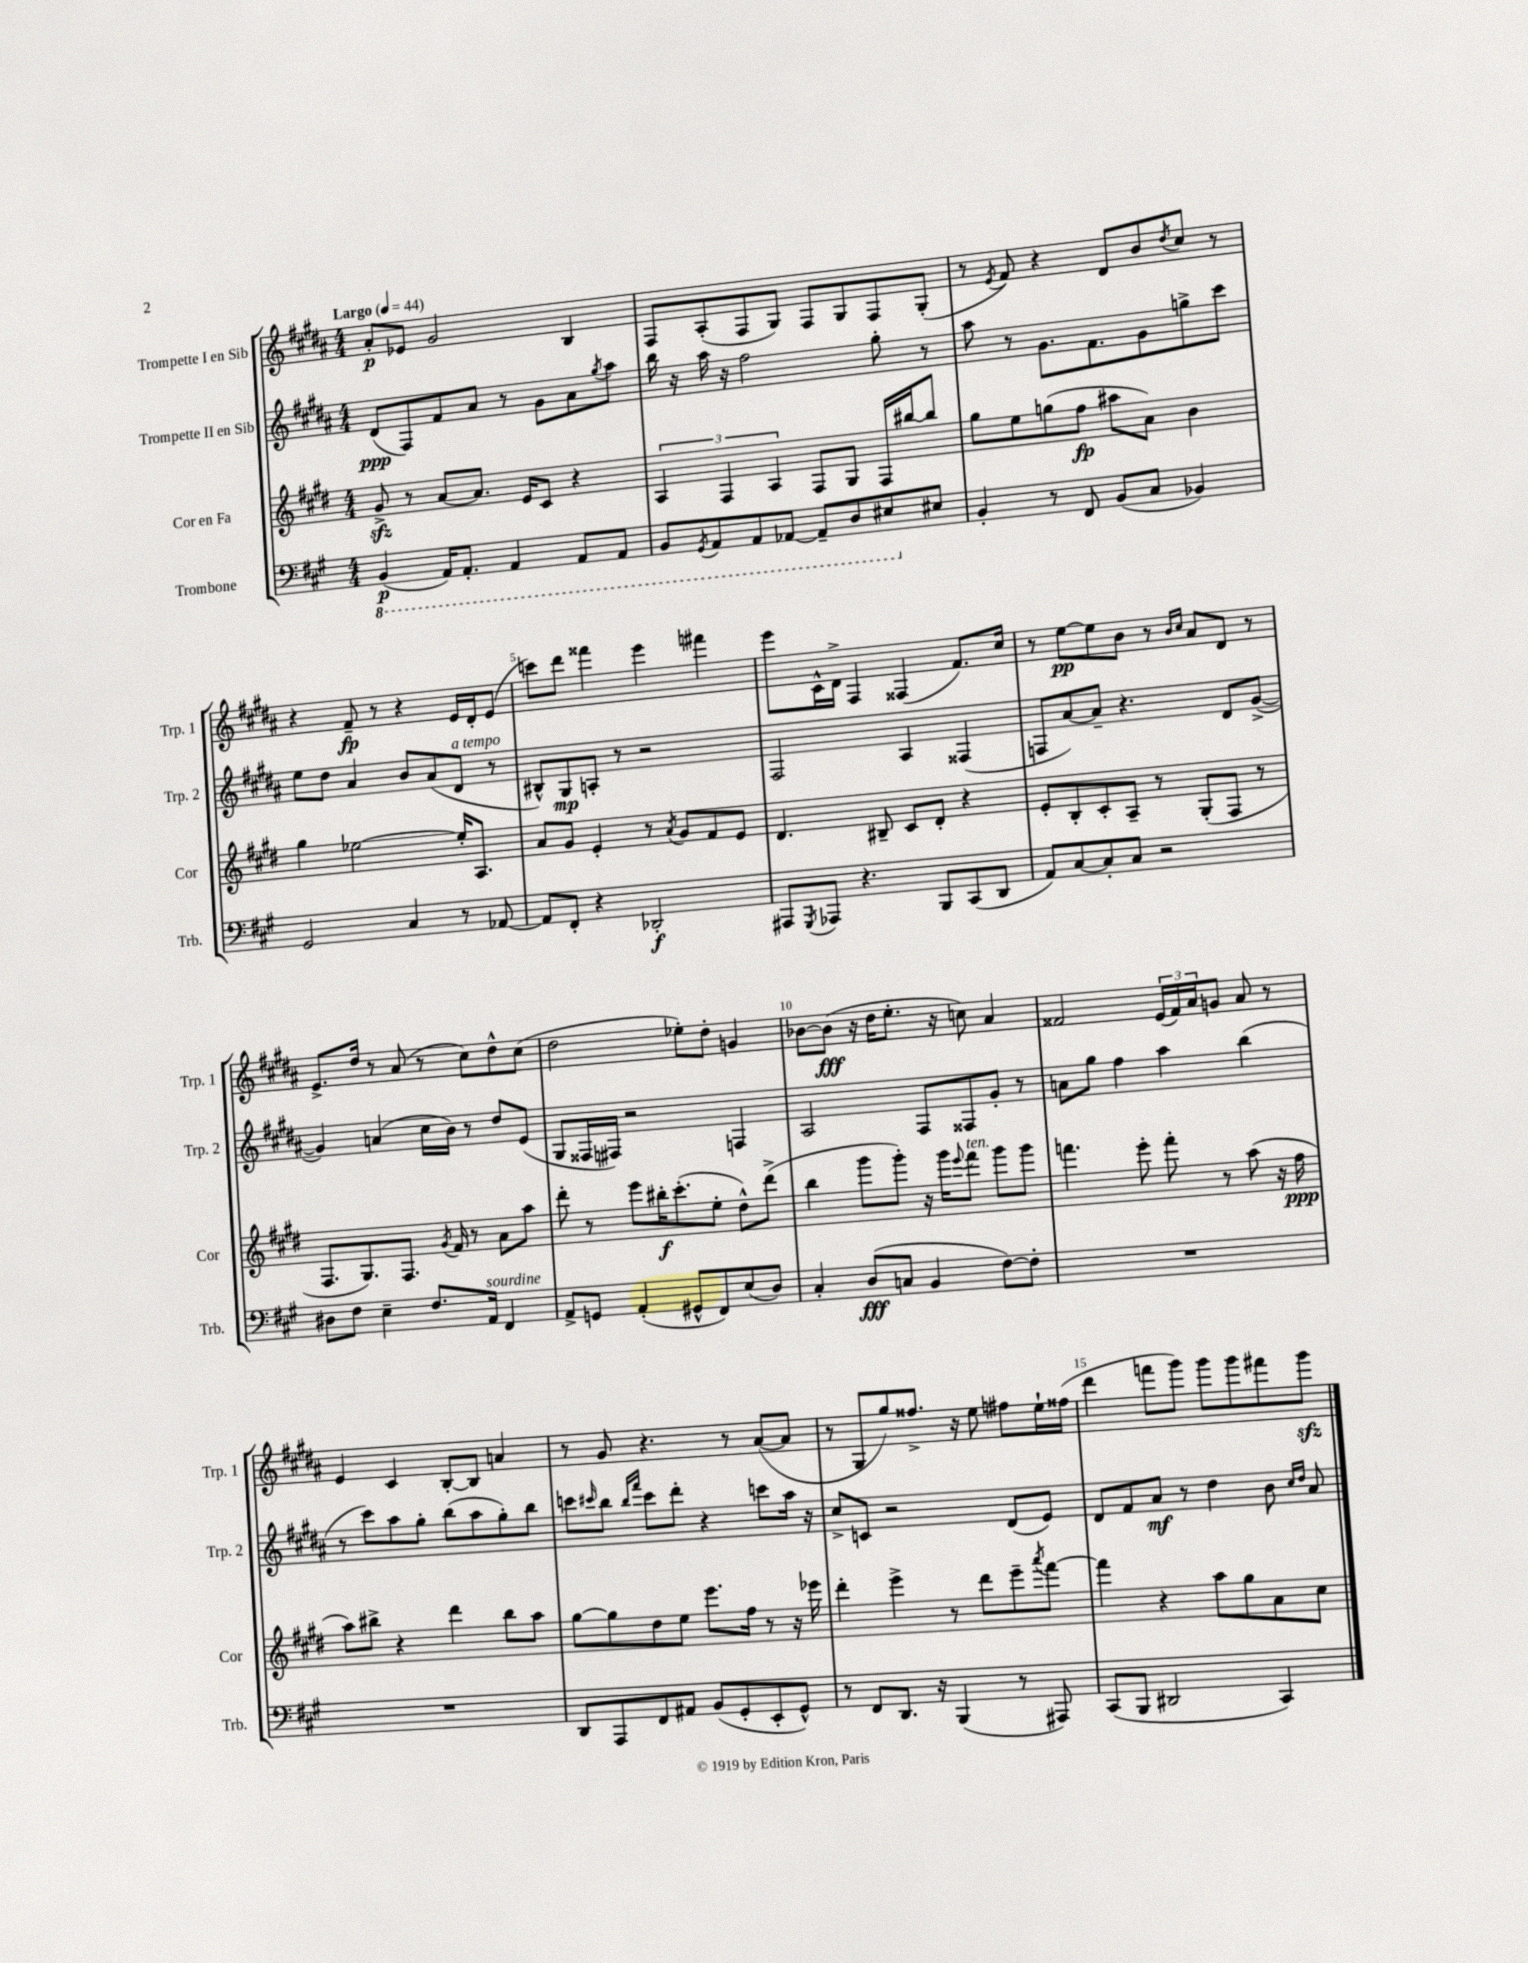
<<
\new StaffGroup <<
\new Staff = "s0" \with { instrumentName = "Trompette I en Sib" shortInstrumentName = "Trp. 1" } {
    \clef treble \key b \major \numericTimeSignature \time 4/4 \tempo "Largo" 4 = 44
    ais'8-.\p ees'8 gis'2 b4 |
    fis8 ais8-.( fis8 gis8) fis8 gis8 fis8 gis8-.( |
    r8 \acciaccatura { e'8 } fis'8) r4 dis'8 b'8 \acciaccatura { dis''8 } cis''8 r8 |
    r4 fis'8--\fp r8 r4 e'16 dis'16-. e'8( |
    c'''8) dis'''8 fisis'''4 e'''4 fis'''4 |
    e'''8 cis'16-^ dis'16-> fis4 fisis4( fis'8.) cis''16 |
    r8 e''8~\pp e''8 b'8 r8 \grace { b'16 cis''16 } ais'8 dis'8 r8 |
    e'8.-> dis''16 r8 ais'8( r8 cis''8) dis''8-^ cis''8( |
    dis''2 ees''8-.) dis''8-. g'4 |
    bes'8~ bes'8\fff( r16 dis''16 e''8.-. r16 c''8) ais'4 |
    fisis'2 \tuplet 3/2 { e'16( fisis'16) ais'16 } g'8 ais'8 r8 |
    e'4 cis'4 b8~-. b8 a'4 |
    r8 gis'8 r4. r8 ais'8~( ais'8 |
    r8 gis8 gis''8) fisis''8.-> r16 e''8 fis''8 e''16-! fisis''16( |
    dis'''4 f'''8 gis'''8) gis'''8 gis'''8 fis'''8 gis'''8\sfz \bar "|." |
}
\new Staff = "s1" \with { instrumentName = "Trompette II en Sib" shortInstrumentName = "Trp. 2" } {
    \clef treble \key b \major \numericTimeSignature \time 4/4
    dis'8\ppp( fis8) fis'8 ais'8 r8 gis'8 ais'8 \acciaccatura { gis''8 } ais''8 |
    b''16 r16 ais''16 r16 fis''2 gis''8-. r8 |
    ais''8 r8 gis'8. fis'8. gis'8 g''8-> cis'''8 |
    e''8 dis''8 ais'4 b'8 ais'8( dis'8^\markup { \italic "a tempo" } r8 |
    bis8-^) gis8\mp a8-. r8 r2 |
    fis2 ais4 fisis4( |
    f8 ais'8~) ais'8-- r4. dis'8 gis'8~->( |
    gis'4) a'4( cis''16 b'16) r8 dis''8 e'8( |
    gis8 fisis16 fis16) r2 f4 |
    ais2 fis8 fisis8 gis'8-. r8 |
    a'8 gis''8 fis''4 ais''4 b''4( |
    r8 cis'''8) ais''8 gis''8-. b''8( ais''8 gis''8-.) b''8 |
    c'''8 \grace { cis'''16 } b''8 \grace { b''16 fis'''16 } cis'''8 dis'''8-. r4 c'''8 ais''16 r16 |
    cis''8-> c'8 r2 dis'8( e'8) |
    dis'8 fis'8 ais'8\mf r8 dis''4 b'8 \grace { cis''16 dis''16 } ais'8 \bar "|." |
}
\new Staff = "s2" \with { instrumentName = "Cor en Fa" shortInstrumentName = "Cor" } {
    \clef treble \key e \major \numericTimeSignature \time 4/4
    gis'8->\sfz r8 a'8~ a'8. e'16 cis'8 r4 |
    \tuplet 3/2 { a4 fis4 a4 } fis8 gis8 fis16 bis''16~ bis''8 |
    gis''8 e''8 g''8( fis''8\fp ais''8 a'8) b'4 |
    gis''4 ees''2~ ees''16-. a8. |
    a'8 gis'8 e'4-. r8 \acciaccatura { a'8 } gis'8 fis'8 e'8 |
    dis'4. bis8-- cis'8 dis'8-. r4 |
    e'8-. b8-. cis'8-. a8-- r8 gis8-.( fis8 r8 |
    fis8. gis8.) fis8. \acciaccatura { gis'8 } fis'16 r8 a'8 a''8 |
    dis'''8-. r8 e'''8 bis''16-.\f cis'''8.-.( e''8-. dis''8-^) dis'''8->( |
    b''4 gis'''8 gis'''8-.) r16 gis'''16 \appoggiatura { e'''8 } fis'''8^\markup { \italic "ten." } gis'''8 gis'''8 |
    f'''4. e'''8-. f'''8-. r8 a''8( r16 fis''16\ppp |
    a''8) bis''8-> r4 dis'''4 bis''8 a''8 |
    gis''8~ gis''8 dis''8 e''8 e'''8. fis''16 r8 r16 ees'''16 |
    dis'''4-. e'''4-> r8 dis'''8 e'''8-- \acciaccatura { a'''8 } fis'''8~ |
    fis'''4 r4 a''8 gis''8 a'8 cis''8 \bar "|." |
}
\new Staff = "s3" \with { instrumentName = "Trombone" shortInstrumentName = "Trb." } {
    \clef bass \key a \major \numericTimeSignature \time 4/4
    \ottava #-1 b,,4\p( a,,16) a,,8.-. a,,4 a,,8 a,,8 |
    b,,8 \acciaccatura { gis,,8 } a,,8 a,,8 aes,,8~ aes,,8-- d,8 eis,8 \ottava #0 eis8 |
    b,4-. r8 fis,8 b,8( cis8 bes,4) |
    gis,2 cis4 r8 aes,8~ |
    aes,8 fis,8-. r4 des,2-.\f |
    ais,,8 \acciaccatura { gis,,8 } aes,,8 r4. b,,8 cis,8( d,8 |
    a,8) cis8~ cis8-. cis8 r2 |
    dis8 fis8 e4-- fis8. a,16^\markup { \italic "sourdine" } fis,4 |
    a,8-> g,8 a,4-.( gis,8-^ fis,8) e8( d8) |
    cis4-. d8\fff( c8 b,4 fis8~) fis8-. |
    R1 |
    R1 |
    d,8 a,,8 fis,8 ais,8 b,8( gis,8-. e,8-. gis,8-^) |
    r8 fis,8 d,8. r16 b,,4( r8 ais,,8) |
    cis,8( b,,8 dis,2 cis,4) \bar "|." |
}
>>
>>
\layout { \context { \Score \override BarNumber.break-visibility = ##(#f #t #t) barNumberVisibility = #(every-nth-bar-number-visible 5) } }
